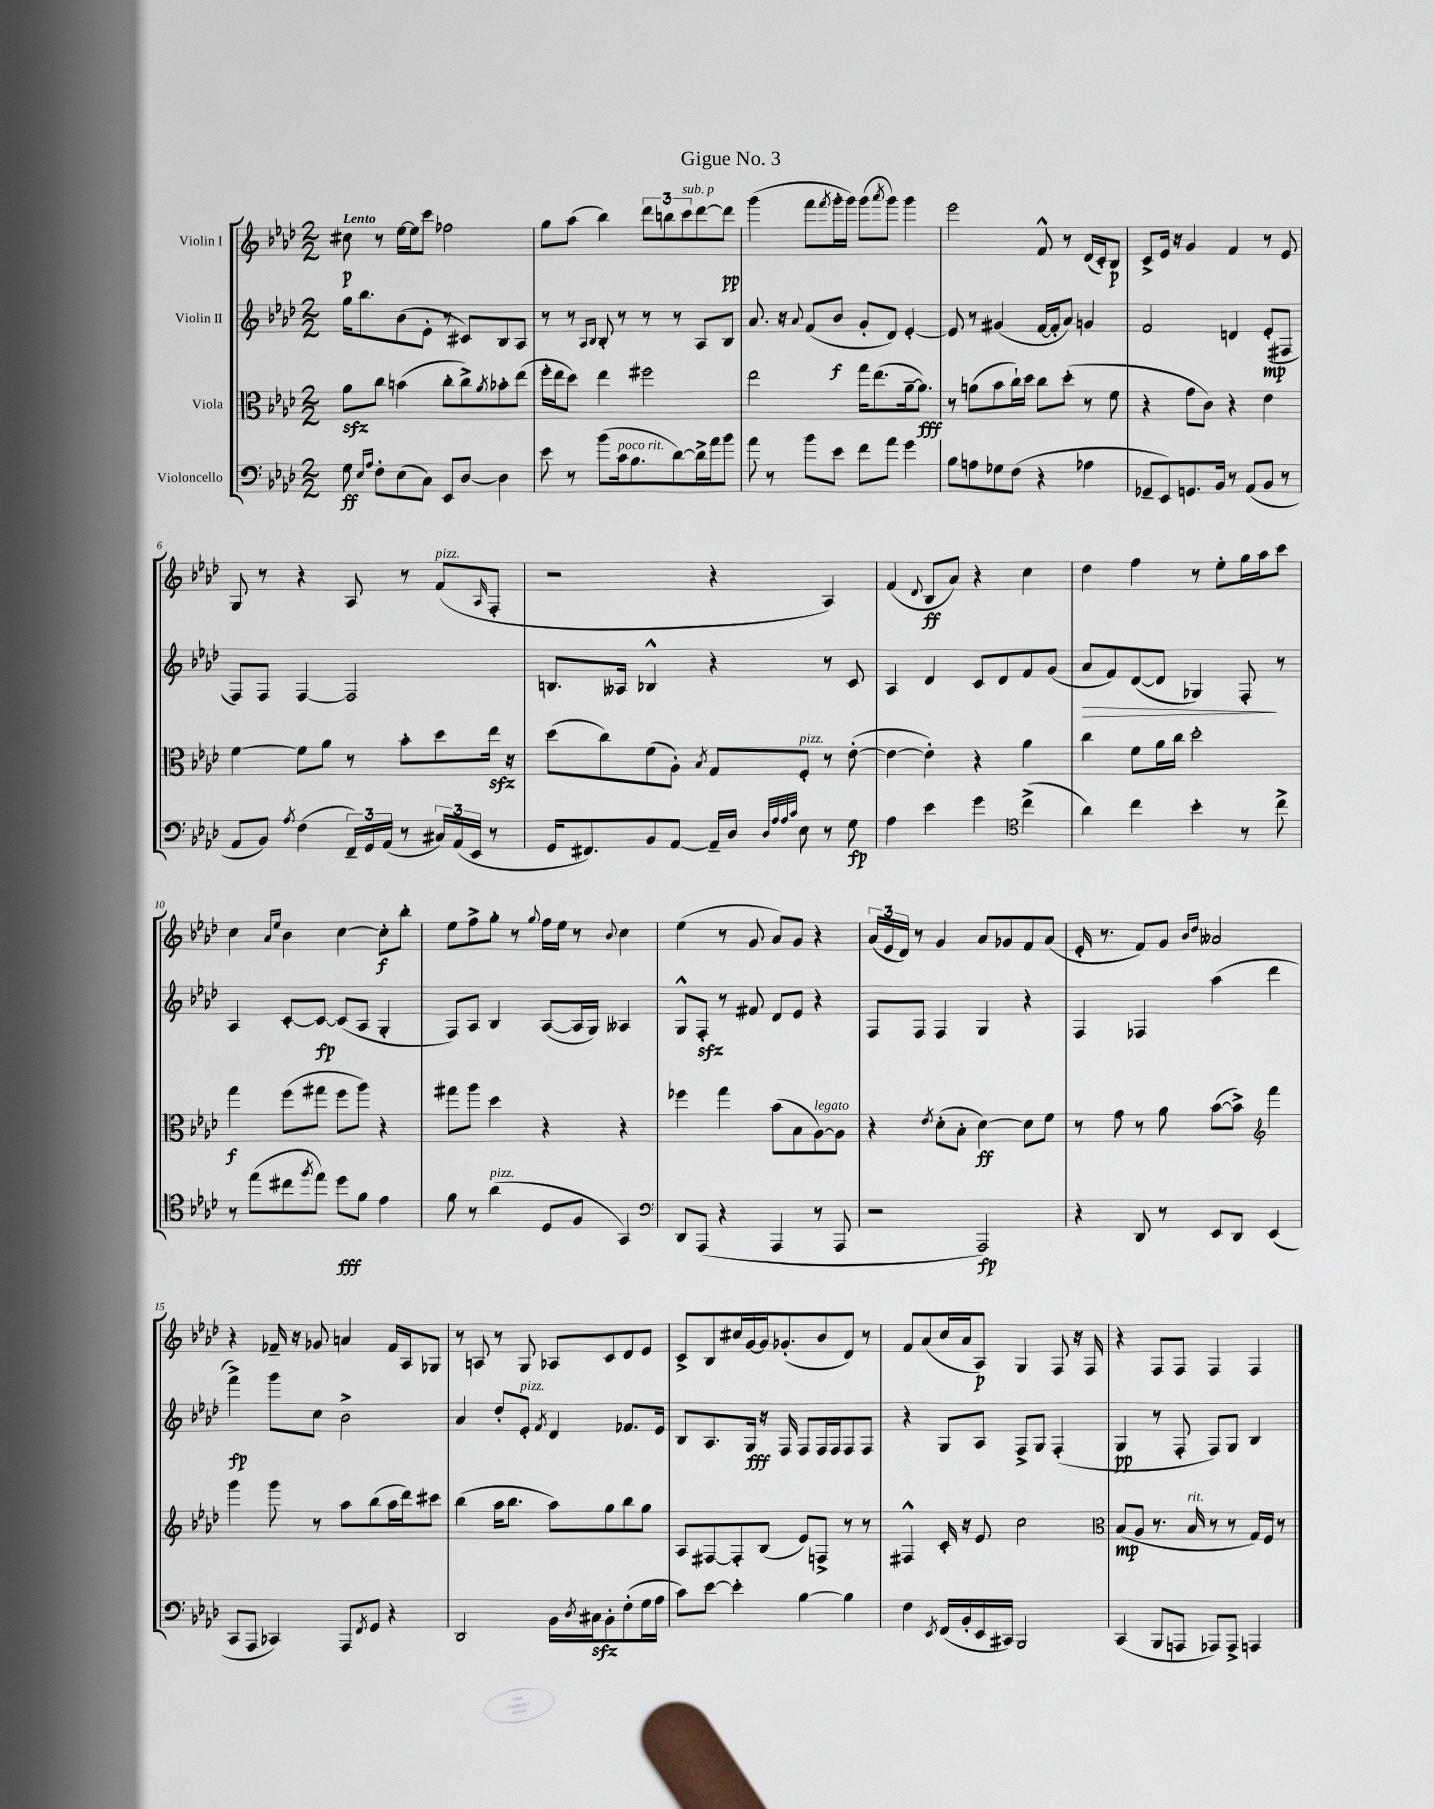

**kern	**kern	**kern	**kern
*staff4	*staff3	*staff2	*staff1
*clefF4	*clefC3	*clefG2	*clefG2
*k[b-e-a-d-]	*k[b-e-a-d-]	*k[b-e-a-d-]	*k[b-e-a-d-]
*M2/2	*M2/2	*M2/2	*M2/2
8G\	8a-\L	16gg\LK	8cc#\
.	.	8.bb-\	.
16qqE-/LL	.	.	.
16qqA-/JJ	.	.	.
8F'\L	8cc\J	.	8r
(8E-\	(4b\	(8b-\	[16ee-\LL
.	.	.	16ee-\]J
8C\J)	.	8e-'\J	8ccc\J
8EE-/L	8cc'\L	8r	2ff-\
[8D-/J	8cc^\)	8c#/L)	.
.	8qa-/	.	.
4D-\]	8b-'\	8B-/	.
.	(8ee-\J	8A-/J	.
=	=	=	=
8e-\	16ff'\LL	8r	8gg\L
.	16ee-\J	.	.
8r	8dd-\J)	8r	(8aa-\J
.	.	16qqA-/LL	.
.	.	16qqB-/JJ	.
(8b-\L	4ee-\	8B-'/	4bb-\)
16c\k	.	8r	.
8.B-\	.	.	.
.	2ff#\	8r	12ddd-\L
.	.	.	12bb\
[8d-\)	.	8r	.
.	.	.	12ccc\
16d-^\]L	.	8A-/L	[8ddd-\
16a-\J	.	.	.
8b-\J	.	8B-/J	8ddd-\]J
=	=	=	=
8a-\	2ee-\	8.a-/	(4ggg\
8r	.	.	.
.	.	16r	.
.	.	8qqa-/	.
8b-\L	.	(8f/L	8fff\L
.	.	.	8qfff/
8e-\J	.	8b-/J	16ggg'\L
.	.	.	16ggg\JJ)
8f\L	16gg\LK	8g'/L	(8ggg\L
.	(8.ee-\	.	.
.	.	.	8qaaa-/
8a-\J	.	8d-/J)	8ggg\J)
4g\	[16a-~\k	[4e-'/	4ggg\
.	8.a-\]J)	.	.
=	=	=	=
8B-\L	8r	8e-/]	2eee-\
8A\	(8a\L	8r	.
8G-\	8b-\	(4g#/	.
(8F\J	16cc`\L)	.	.
.	16dd-\JJ	.	.
4r	8cc\L	[16f/LL	8f^^/
.	.	16f'/]J	.
.	(8dd-'\J	8a-/J)	8r
4A-\	8r	4g/	(16d-/LL
.	.	.	16c'/J)
.	8f\	.	8B-/J
=	=	=	=
8GG-~/L	4r	2f/	8c^/L
8EE-/)	.	.	16e-/Jk
.	.	.	16r
8.GG/	8g\L	.	4g/
.	8c\J)	.	.
16BB-/Jk	.	.	.
8r	4r	4d/	4f/
(8AA-/L	.	.	.
8BB-/J	4e-\	(8e-'/L	8r
8r	.	8F#/J	8e-/
=	=	=	=
8AA-/L	[4f\	8F/L)	8G/
8BB-/J)	.	8F/J	8r
8qA-/	.	.	.
(4F\	8f\]L	[4F/	4r
.	8a-\J	.	.
24FF~/LL)	8r	2F/]	8A-/
24GG/	.	.	.
(24AA-/JJ	.	.	.
8r	8b-'\L	.	8r
24C#/LL)	8dd-\	.	(8f/L
(24AA-/	.	.	.
24EE-/JJ	.	.	.
.	.	.	16qqA-/
8r	16ee-\Jk	.	8F'/J
.	16r	.	.
=	=	=	=
16GG/LK	(8dd-\L	8.B/L	2r
8.FF#/)	.	.	.
.	8cc\)	.	.
.	.	16A--/Jk	.
8BB-/	(8f\	4B-^^/	.
[8AA-/J	8A-'\J)	.	.
.	8qB-/	.	.
16AA-~/]LL	8G/L	4r	4r
16D-/JJ	.	.	.
32qqD-/LLL	.	.	.
32qqA-/	.	.	.
32qqA-/	.	.	.
32qqc/JJJ	.	.	.
8E-\	8F'/J	.	.
8r	8r	8r	4A-/)
8G\	([8e-'\	8c/	.
=	=	=	=
4A-\	4e-\_	4A-/	(4f/
.	.	.	8qqd-/
4e-\	4e-'\])	4d-/	8B-/L
.	.	.	8a-/J)
4g\	4r	8c/L	4r
.	.	8d-/	.
*clefC4	*	*	*
(4cc^\	4a-\	8f/	4cc\
.	.	(8g/J	.
=	=	=	=
4a-\)	4cc\	8a-/L	4dd-\
.	.	8f/)	.
4cc\	8f\L	([8d-/	4ff\
.	16a-\L	8d-/]J	.
.	16cc\JJ	.	.
4b-'\	2dd-'\	4G-/)	8r
.	.	.	8ee-'\L
8r	.	8F'/	16gg\L
.	.	.	16aa-\J
8cc^\	.	8r	8ccc\J
=	=	=	=
8r	4gg\	4A-/	4cc\
(8ee-\L	.	.	.
.	.	.	16qqa-/LL
.	.	.	16qqee-/JJ
8cc#\	(8ff\L	[8c'/L	4b-\
8qff/	.	.	.
8ee-\J)	8gg#\J	8c/_J	.
8dd-\L	8ff\L	(8c/]L	[4cc\
8f\J	8aa-\J)	8A-/J	.
4e-\	4r	4G'/	8cc'\]L
.	.	.	8bb-'\J
=	=	=	=
8f\	8gg#\L	8F/L)	8ee-\L
8r	8aa-\J	8A-/J	8ff^\
(4a-\	4dd-\	4B-/	8gg'\J
.	.	.	8r
.	.	.	8qqgg/
8D-/L	4r	([8A-/L	16ff\LL
.	.	.	16ee-\JJ
8F/J	.	16A-/]L	8r
.	.	16G/JJ)	.
.	.	.	8qqb-/
4GG/)	4r	4A--/	4cc\
=	=	=	=
*clefF4	*	*	*
8DD-/L	4ff-\	8G^^/L	(4ee-\
(8AAA-/J	.	8F'/J	.
4r	4gg\	8r	8r
.	.	8f#/	8g/
4AAA-/	(8b-\L	8d-/L	8a-/L)
.	8B-\	8e-/J	8g/J
8r	[8A-\)	4r	4r
8AAA-/	8A-\]J	.	.
=	=	=	=
2r	4r	8F/L	(24a-/LL
.	.	.	24e-/
.	.	.	24d-/JJ)
.	.	8F/J	8r
.	8qe-/	.	.
.	(8d-'\L	4F/	4g/
.	8B-'\J	.	.
2AAA-/)	[4d-\)	4G/	8a-/L
.	.	.	8g-/
.	8d-\]L	4r	8f/
.	8f\J	.	(8a-/J
=	=	=	=
4r	8r	4F/	16e-'/
.	.	.	8.r
.	8g\	.	.
8DD-/	8r	4F-/	8f/L)
8r	8a-\	.	8g/J
.	.	.	16qqb-/LL
.	.	.	16qqdd-/JJ
8EE-/L	([8b-\L	(4aa-\	2a--/
8DD-/J	8b-^\]J)	.	.
*	*clefG2	*	*
(4EE-/	4fff\	4ddd-\	.
=	=	=	=
8CC/L	4ggg\	4fff^\)	4r
8AAA-/J	.	.	.
4CC-/)	8ggg\	8ggg\L	16f-~/
.	.	.	16r
.	8r	8cc\J	8g-/
8AAA-/L	8aa-\L	2b-^\	4a/
8qFF/	.	.	.
8GG/J	(8bb-\	.	.
4r	16aa-\L	.	16f-/LL
.	16ddd-\J)	.	16A-/J
.	8ccc#\J	.	8G-/J
=	=	=	=
2DD-/	(4bb-\	4a-/	8r
.	.	.	8A/
.	16aa-\LK	8dd-'/L	8r
.	8.bb-\J	.	.
.	.	8e-'/J	8G/
.	.	8qf/	.
16BB-\LL	8aa-\L)	4d-/	8A-/L
8qD-/	.	.	.
16C#\J	.	.	.
8BB-'\	8gg\	.	8c/
(8F'\	8bb-\	8.f-/L	8d-/
16G\L	8gg\J	.	8e-/J
16A-\JJ	.	16e-/Jk	.
=	=	=	=
8c\L)	8A-/L	8B-/L	8c^/L
[8e-\J	[8F#/	8.A-/	8B-/
4e-'\]	8F#'/]	.	16cc#/L
.	.	16G/Jk	[16g/
.	(8B-/J	16r	16g/]J
.	.	16F/	(8.g-'/
[4B-\	8e-/L)	8F/L	.
.	8F^/J	16F/L	8b-/
.	.	16F/J	.
4B-\]	8r	8F/	8d-/J)
.	8r	8F/J	8r
=	=	=	=
4F\	4F#^^/	4r	8f/L
.	.	.	(8a-/
8qEE-/	.	.	.
(16FF/LL	16c'/	8G/L	16cc/L
16BB-'/	16r	.	16a-/J
16EE-/	8e-/	8A-/J	8A-/J)
16CC#/JJ)	.	.	.
2BBB-/	2cc\	8F^/L	4G/
.	.	8G/J	.
.	.	(4F'/	8F/
.	.	.	16r
.	.	.	16F/
=	=	=	=
*	*clefC3	*	*
(4CC/	(8B-/L	4G/	4r
.	8A-/J	.	.
8BBB-/L	8.r	8r	8F/L
8AAA/J	.	8F'/	8F/J
.	16B-/	.	.
8AAA-/L)	8r	8F/L)	4F/
8AAA-^/J	8r	8G/J	.
4AAA/	16G/LL)	4B-/	4F/
.	16F/JJ	.	.
.	8r	.	.
==	==	==	==
*-	*-	*-	*-
